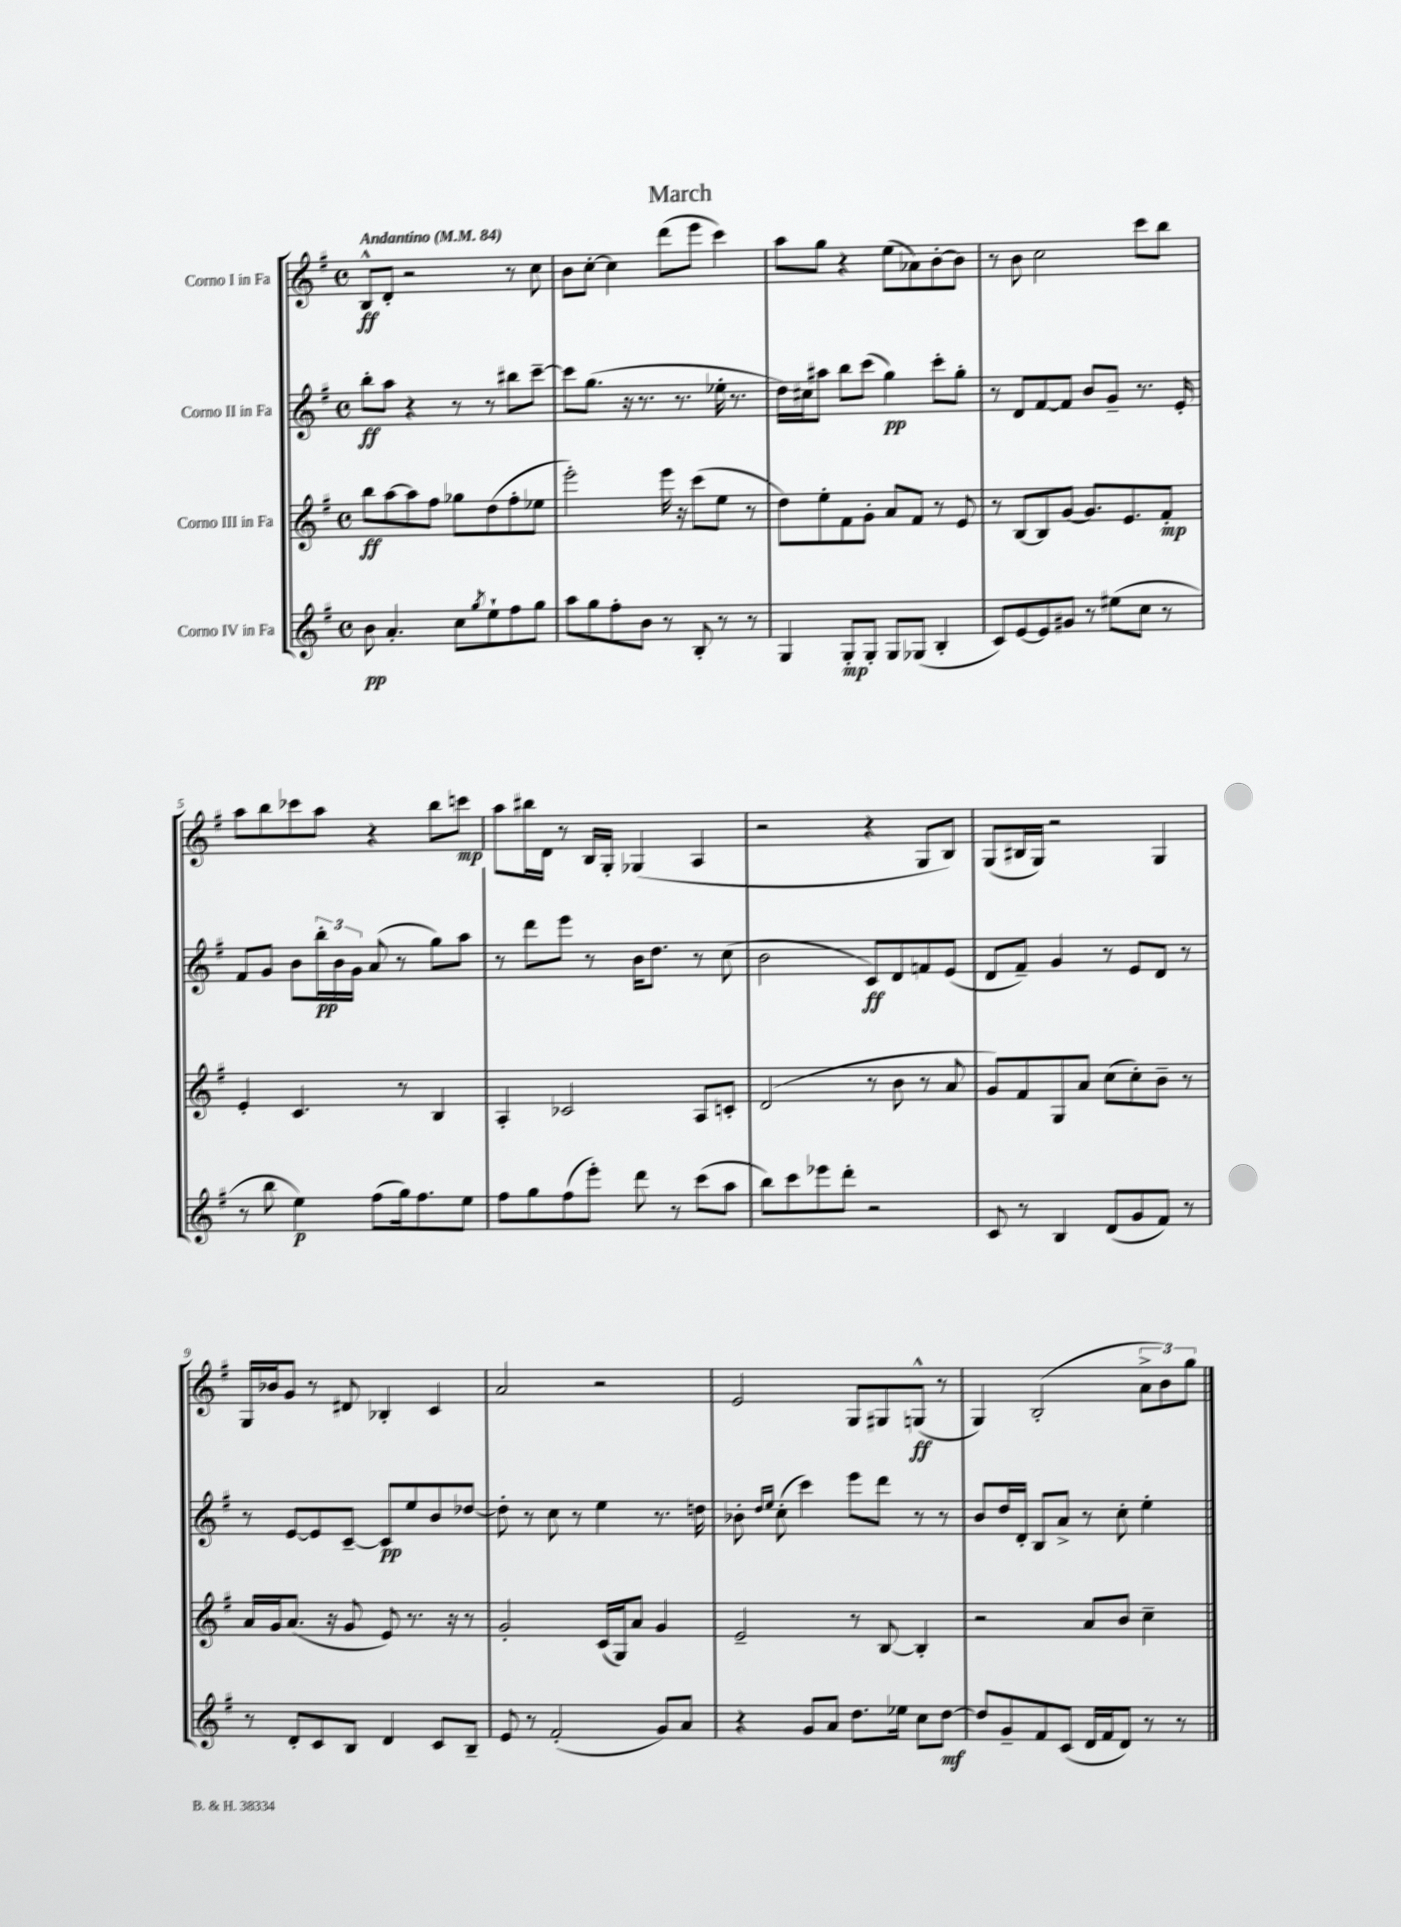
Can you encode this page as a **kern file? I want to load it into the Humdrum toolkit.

**kern	**dynam	**kern	**dynam	**kern	**dynam	**kern	**dynam
*part4	*part4	*part3	*part3	*part2	*part2	*part1	*part1
*staff4	*staff4	*staff3	*staff3	*staff2	*staff2	*staff1	*staff1
*I"Corno IV in Fa	*	*I"Corno III in Fa	*	*I"Corno II in Fa	*	*I"Corno I in Fa	*
*clefG2	*	*clefG2	*	*clefG2	*	*clefG2	*
*k[f#]	*	*k[f#]	*	*k[f#]	*	*k[f#]	*
*M4/4	*	*M4/4	*	*M4/4	*	*M4/4	*
*met(c)	*	*met(c)	*	*met(c)	*	*met(c)	*
*MM84	*	*MM84	*	*MM84	*	*MM84	*
=1	=1	=1	=1	=1	=1	=1	=1
!	!	!	!	!	!	!LO:TX:a:B:t=Andantino	!
8b\	pp	8bb\L	ff	8bb'\L	ff	8B^^/L	ff
4.a'/	.	[8aa\	.	8aa\J	.	8d'/J	.
.	.	8aa\]	.	4r	.	2r	.
.	.	8ff#\J	.	.	.	.	.
8cc\L	.	8gg-X\L	.	8r	.	.	.
8qgg/	.	.	.	.	.	.	.
8ee`\	.	(8dd\	.	8r	.	.	.
8ff#\	.	8ff#'\	.	8bb#X\L	.	8r	.
8gg\J	.	8ee-X\J	.	[8ccc~\J	.	8cc\	.
=2	=2	=2	=2	=2	=2	=2	=2
8aa\L	.	2eee'\)	.	8ccc\L]	.	8b\L	.
8gg\	.	.	.	(8.gg\J	.	[8cc'\J	.
8ff#'\	.	.	.	.	.	4cc\]	.
.	.	.	.	16r	.	.	.
8b\J	.	.	.	8.r	.	.	.
8r	.	16eee\	.	.	.	(8ddd\L	.
.	.	16r	.	8.r	.	.	.
8B'/	.	(8ccc\L	.	.	.	8eee\J	.
8r	.	8ee\J	.	16ee-X'\	.	4ccc\)	.
.	.	.	.	8.r	.	.	.
8r	.	8r	.	.	.	.	.
=3	=3	=3	=3	=3	=3	=3	=3
4G/	.	8dd\L)	.	16dd\LL)	.	8aa\L	.
.	.	.	.	16cc#X\J	.	.	.
.	.	8ee'\	.	8aa#X\J	.	8gg\J	.
8G'/L	mp	8f#\	.	8bb\L	.	4r	.
8G'/J	.	8g'\J	.	(8ccc\J	.	.	.
8G/L	.	8a/L	.	4gg\)	pp	(8ee\L	.
(8G-X/J	.	8f#/J	.	.	.	8a-X\)	.
4B'/	.	8r	.	8ccc'\L	.	[8b'\	.
.	.	8e/	.	8gg'\J	.	8b\J]	.
=4	=4	=4	=4	=4	=4	=4	=4
8c/L)	.	8r	.	8r	.	8r	.
[8e/	.	[8B/L	.	8d/L	.	8b\	.
8e/]	.	8B/]	.	[8f#/	.	2cc\	.
8g#X/J	.	[8g/J	.	8f#/J]	.	.	.
8r	.	8.g/L]	.	8b/L	.	.	.
(8ee#X\L	.	.	.	8g~/J	.	.	.
.	.	8.e/	.	.	.	.	.
8cc\J	.	.	.	8.r	.	8ccc\L	.
8r	.	8f#'/J	mp	.	.	8bb\J	.
.	.	.	.	16e'/	.	.	.
!!LO:LB:g=z
=5	=5	=5	=5	=5	=5	=5	=5
8r	.	4e'/	.	8f#/L	.	8aa\L	.
8bb\	.	.	.	8g/J	.	8bb\	.
4ee\)	p	4.c/	.	8b\L	.	8ccc-X\	.
.	.	.	.	24bb'\L	pp	8aa\J	.
.	.	.	.	24b\	.	.	.
.	.	.	.	24g\JJ	.	.	.
(8ff#\L	.	.	.	(8a/	.	4r	.
16gg\k)	.	8r	.	8r	.	.	.
8.ff#\	.	.	.	.	.	.	.
.	.	4B/	.	8gg\L)	.	8bb\L	.
8ee\J	.	.	.	8aa\J	.	8cccn\J	mp
=6	=6	=6	=6	=6	=6	=6	=6
8ff#\L	.	4A'/	.	8r	.	8aa\L	.
8gg\	.	.	.	8ddd\L	.	16bb#X\L	.
.	.	.	.	.	.	16d\JJ	.
(8ff#\	.	2c-X/	.	8eee\J	.	8r	.
8eee'\J)	.	.	.	8r	.	16B/LL	.
.	.	.	.	.	.	16G'/JJ	.
8ddd\	.	.	.	16b\KL	.	(4G-X/	.
.	.	.	.	8.dd\J	.	.	.
8r	.	.	.	.	.	.	.
(8ccc\L	.	8A/L	.	8r	.	4A/	.
8aa\J	.	8cn'/J	.	(8cc\	.	.	.
=7	=7	=7	=7	=7	=7	=7	=7
8bb\L)	.	(2d/	.	2b\	.	2r	.
8ccc\	.	.	.	.	.	.	.
8eee-X\	.	.	.	.	.	.	.
8ddd'\J	.	.	.	.	.	.	.
2r	.	8r	.	8c/L)	ff	4r	.
.	.	8b\	.	8d/	.	.	.
.	.	8r	.	8fn/	.	8G/L	.
.	.	8a/	.	(8e/J	.	8B/J)	.
=8	=8	=8	=8	=8	=8	=8	=8
8c/	.	8g/L)	.	8d/L	.	(8G/L	.
8r	.	8f#/	.	8f#~/J)	.	16B#X/L	.
.	.	.	.	.	.	16G/JJ)	.
4B/	.	8G/	.	4g/	.	2r	.
.	.	8a/J	.	.	.	.	.
(8d/L	.	(8cc\L	.	8r	.	.	.
8g/	.	8cc'\)	.	8e/L	.	.	.
8f#/J)	.	8b~\J	.	8d/J	.	4G/	.
8r	.	8r	.	8r	.	.	.
!!LO:LB:g=z
=9	=9	=9	=9	=9	=9	=9	=9
8r	.	16a/LL	.	8r	.	16G/LL	.
.	.	16g/J	.	.	.	16b-X/J	.
8d'/L	.	(8.a/J	.	[8e/L	.	8g/J	.
8c/	.	.	.	8e/]	.	8r	.
.	.	16r	.	.	.	.	.
8B/J	.	8g/	.	[8c~/J	.	8d#X/	.
4d/	.	8e/)	.	8c/L]	pp	4B-X'/	.
.	.	8.r	.	8ee/	.	.	.
8c/L	.	.	.	8b/	.	4c/	.
.	.	16r	.	.	.	.	.
8B~/J	.	8r	.	[8dd-X/J	.	.	.
=10	=10	=10	=10	=10	=10	=10	=10
8e/	.	2g'/	.	8dd-'\]	.	2a/	.
8r	.	.	.	8r	.	.	.
(2f#'/	.	.	.	8cc\	.	.	.
.	.	.	.	8r	.	.	.
.	.	(16c/LL	.	4ee\	.	2r	.
.	.	16G/J)	.	.	.	.	.
.	.	8a/J	.	.	.	.	.
8g/L)	.	4g/	.	8.r	.	.	.
8a/J	.	.	.	.	.	.	.
.	.	.	.	16ddn\	.	.	.
=11	=11	=11	=11	=11	=11	=11	=11
4r	.	2e~/	.	8b-X'\	.	2e/	.
.	.	.	.	16qqdd/LL	.	.	.
.	.	.	.	16qqee/JJ	.	.	.
.	.	.	.	(8cc'\	.	.	.
8g/L	.	.	.	4ccc\)	.	.	.
8a/J	.	.	.	.	.	.	.
8.dd\L	.	8r	.	8eee\L	.	8G/L	.
.	.	[8B/	.	8ddd\J	.	8G#X/	.
16ee-X\Jk	.	.	.	.	.	.	.
8cc\L	.	4B'/]	.	8r	.	(8Gn^^/J	ff
[8dd\J	mf	.	.	8r	.	8r	.
=12	=12	=12	=12	=12	=12	=12	=12
8dd/L]	.	2r	.	8b/L	.	4G/)	.
8g~/	.	.	.	16dd/L	.	.	.
.	.	.	.	16d'/JJ	.	.	.
8f#/	.	.	.	8B/L	.	(2B'/	.
(8c/J	.	.	.	8a^/J	.	.	.
16d/LL	.	8a/L	.	8r	.	.	.
16f#/J	.	.	.	.	.	.	.
8d/J)	.	8b/J	.	8cc'\	.	.	.
8r	.	4cc~\	.	4ee'\	.	12a^\L	.
.	.	.	.	.	.	12b\)	.
8r	.	.	.	.	.	.	.
.	.	.	.	.	.	12gg\J	.
==	==	==	==	==	==	==	==
*-	*-	*-	*-	*-	*-	*-	*-
